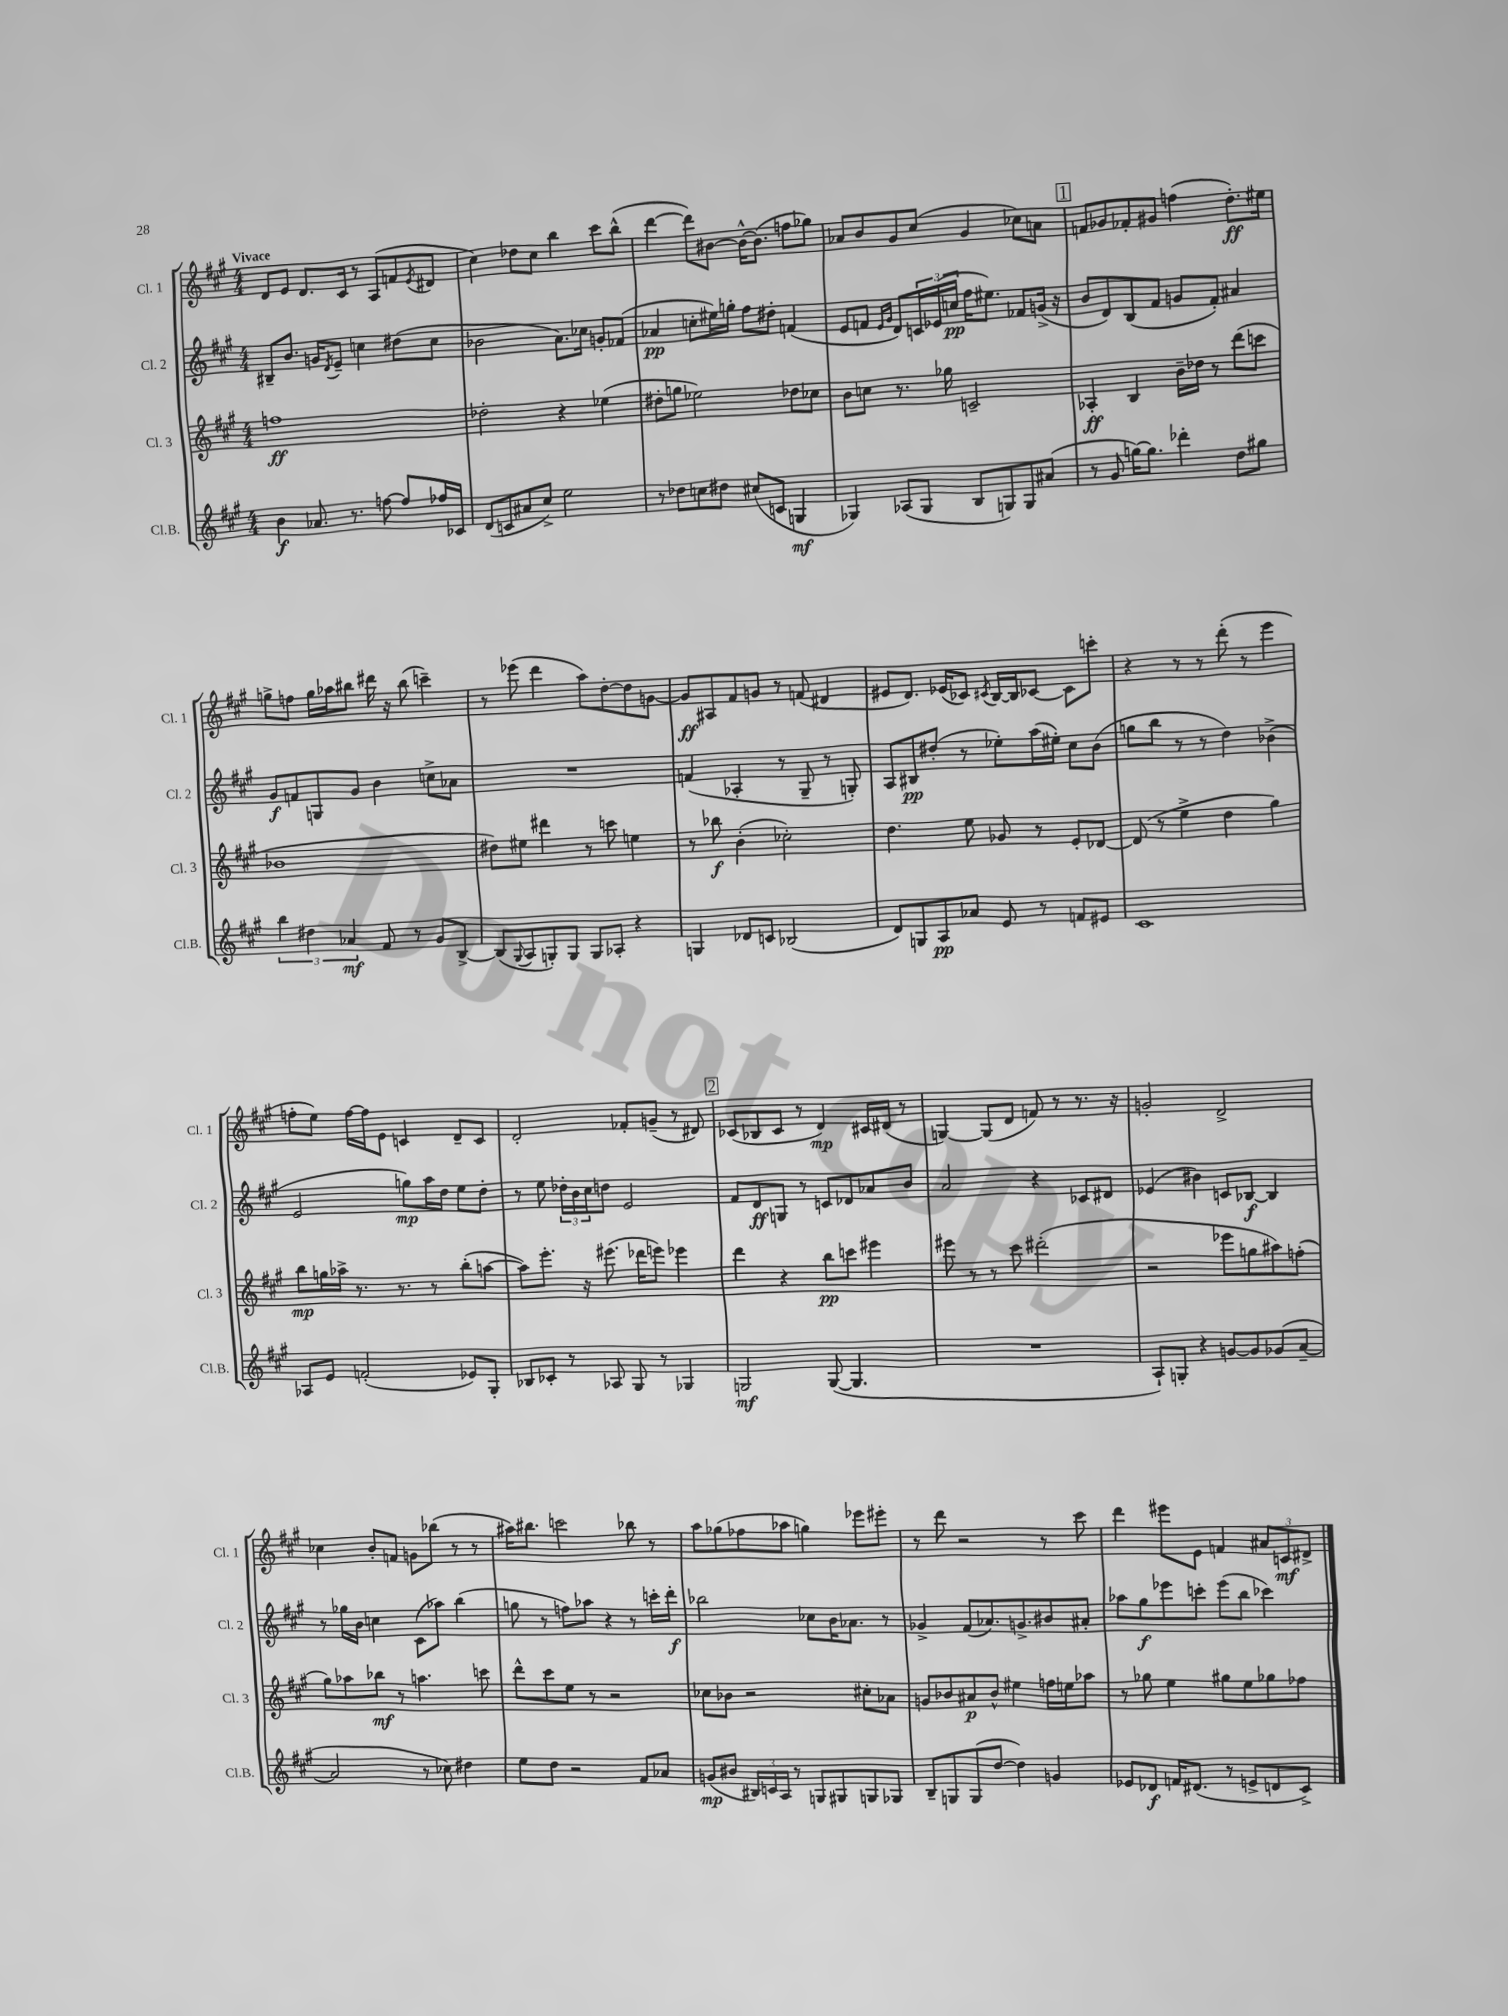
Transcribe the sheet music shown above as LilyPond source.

<<
\new StaffGroup <<
\new Staff = "s0" \with { instrumentName = "Cl. 1" shortInstrumentName = "Cl. 1" } {
    \clef treble \key a \major \numericTimeSignature \time 4/4 \tempo "Vivace"
    d'8 e'8 d'8. cis'16 r8 a8( f'8 \acciaccatura { e'8 } dis'8 |
    cis''4) des''8 cis''8 b''4 cis'''8 b''8-^( |
    d'''4~ d'''8) bis'8~ bis'16~-^ bis'8.( f''8 ges''8) |
    aes'8 b'8 gis'8 cis''8( gis'4 ces''8) a'8 |
    \mark \markup { \box "1" } f'8 ges'8 fes'8-. gis'8 f''4( d''8.-.\ff) eis''16 |
    g''8-> f''8 g''16 aes''16 bis''8 dis'''16 r16 bis''8( c'''4--) |
    r8 ees'''8( d'''4 a''8) d''8~-. d''8 g'8~ |
    g'8\ff ais8 fis'8 g'8 r8 f'8( dis'4 |
    eis'8 d'8.) ees'16( ces'8) \acciaccatura { cis'8 } b16~ b16 ces'8~ ces'8 c'''8-. |
    r4 r8 r8 d'''8-.( r8 e'''4 |
    f''8-. e''8) f''16~ f''16 e'8 c'4 d'8-- c'8 |
    d'2-. fes'8-. g'8--( r8 dis'8) |
    \mark \markup { \box "2" } ces'8( bes8 ces'8 r8 d'4\mp) cis'16 dis'16( r8 |
    g4~) g8( d'8 f'8) r8 r8. r16 |
    g'2-. d'2-> |
    ces''4 b'8-. f'8 g'8 bes''8( r8 r8 |
    ais''16) bis''8. c'''2 bes''8 r8 |
    a''8 ges''8( fes''8 aes''8 g''4) ees'''8 eis'''8-. |
    r8 d'''8 r2 r8 cis'''8 |
    d'''4 eis'''8 e'8 f'4 \tuplet 3/2 { ais'8 c'8\mf dis'8-> } \bar "|." |
}
\new Staff = "s1" \with { instrumentName = "Cl. 2" shortInstrumentName = "Cl. 2" } {
    \clef treble \key a \major \numericTimeSignature \time 4/4
    bis8-- b'8. g'16 \acciaccatura { d'8 } e'8-- c''4 dis''8( c''8 |
    bes'2 a'8.) ces''16 g'8-. fes'8( |
    aes'4\pp c''8-. eis''16) g''16-. fis''8 dis''8-. f'4( |
    e'8 f'8 \grace { e'16 gis'16 } d'8) \tuplet 3/2 { c'16 ees'16( c''16\pp } fis''16 eis''8.) fes'8 g'16->( r16 |
    \mark \markup { \box "1" } b'8 d'8) b8( fis'8 g'8 fis'8-.) ais'4 |
    gis'8\f f'8 g8 gis'8 b'4 c''8-> aes'8 |
    R1 |
    f'4( aes4-. r8 gis8-- r8 g8-.) |
    a8 bis8\pp dis''8-.( r8 ees''8-.) a''16( eis''16-.) cis''8 b'8( |
    g''8 b''8 r8 r8 d''4) bes'4->( |
    e'2 g''8\mp) a''16 d''16 e''8 d''8-. |
    r8 e''8 \tuplet 3/2 { des''16-. b'16 cis''16 } d''8 e'2 |
    \mark \markup { \box "2" } fis'8 d'8\ff g8 r8 c'8 des'8 aes'8 b'8 |
    a'2 r4 ces'8 dis'8 |
    ees'4( bis'4) c'8 bes8~\f bes4 |
    r8 ges''16 b'16 c''4 cis'8( aes''8) b''4( |
    g''8 r8 f''8) aes''8 r4 r8 c'''16-. d'''16-.\f |
    bes''2 ces''8 b'16 aes'8. r8 |
    ges'4-> fis'8( aes'8.) g'8.-> bis'8 ais'8-. |
    aes''8 gis''8\f ees'''8 c'''8-. ees'''8( b''8 ces'''4) \bar "|." |
}
\new Staff = "s2" \with { instrumentName = "Cl. 3" shortInstrumentName = "Cl. 3" } {
    \clef treble \key a \major \numericTimeSignature \time 4/4
    f''1\ff |
    des''2-. r4 ees''4( |
    dis''8-. g''8 ees''2) des''8 ces''8 |
    b'8 c''8 r8. ges''16 c'2-- |
    \mark \markup { \box "1" } aes4-.\ff b4 b'16-- des''16 r8 d'''8( c'''8 |
    bes'1 |
    dis''8) eis''8 dis'''4 r8 c'''8 e''4 |
    r8 bes''8\f b'4-.( ces''2-.) |
    d''4. e''8 ges'8 r8 e'8-. des'8~ |
    des'8( r8 e''4-> d''4 gis''4) |
    b''8\mp g''16 aes''16-> r8. r8. r8 b''8-.( a''8~ |
    a''8) e'''8.-. r16 eis'''8.( des'''16 e'''8) ees'''4 |
    \mark \markup { \box "2" } d'''4 r4 b''8\pp c'''8 eis'''4 |
    eis'''8 r8 r8 cis'''8 dis'''2-.( |
    r2 ees'''8 g''8 ais''8) f''8-.( |
    gis''8) aes''8 bes''8\mf r8 a''4. c'''8 |
    d'''8-^ cis'''8 e''8 r8 r2 |
    ces''8 bes'8 r2 cis''8-. aes'8 |
    g'8 bes'8 ais'8\p bes'8-^ eis''4 f''16 e''16 aes''8 |
    r8 ges''8 e''4 gis''8 e''8 ges''8 fes''8 \bar "|." |
}
\new Staff = "s3" \with { instrumentName = "Cl.B." shortInstrumentName = "Cl.B." } {
    \clef treble \key a \major \numericTimeSignature \time 4/4
    b'4\f aes'8. r8. f''8~ f''8 fes''16 ces'16 |
    d'8( c'8 ais'8 cis''8->) e''2 |
    r8 des''8 c''8 dis''8 cis''8( c'8 g4\mf |
    ges4) aes8( ges8 b8 g8) g8 ais'8( |
    \mark \markup { \box "1" } r8 gis'8 g''16~) g''8. des'''4-. d''8 gis''8 |
    \tuplet 3/2 { b''4 dis''4 aes'4\mf } fis'8 r8 gis'8 b8~-> |
    b8( \appoggiatura { gis8 } a8 g8-.) g8 g8 aes8-. r4 |
    g4 des'8 c'8 bes2( |
    d'8) g8 a8\pp aes'8 e'8 r8 f'8 eis'8 |
    cis'1 |
    aes8 e'8 f'2-.( ees'8) gis8-. |
    bes8 ces'8-. r8 aes8 gis8 r8 ges4 |
    \mark \markup { \box "2" } g2\mf g8~( g4. |
    R1 |
    a8-!) g8-. r4 g'8~ g'8 ges'8( a'8~-- |
    a'2 r8 ces''8) dis''4 |
    e''8 d''8 r2 fis'8 aes'8 |
    g'8\mp( bis'8 \tuplet 3/2 { bis16) c'16 a16 } r8 g8 gis8 g8 ges8 |
    b8-- g8 g8( d''8~ d''4) g'4 |
    ees'8 des'8\f f'16 dis'8.( r8 e'8-> d'8 cis'8->) \bar "|." |
}
>>
>>
\layout { \context { \Score \remove "Bar_number_engraver" } }
